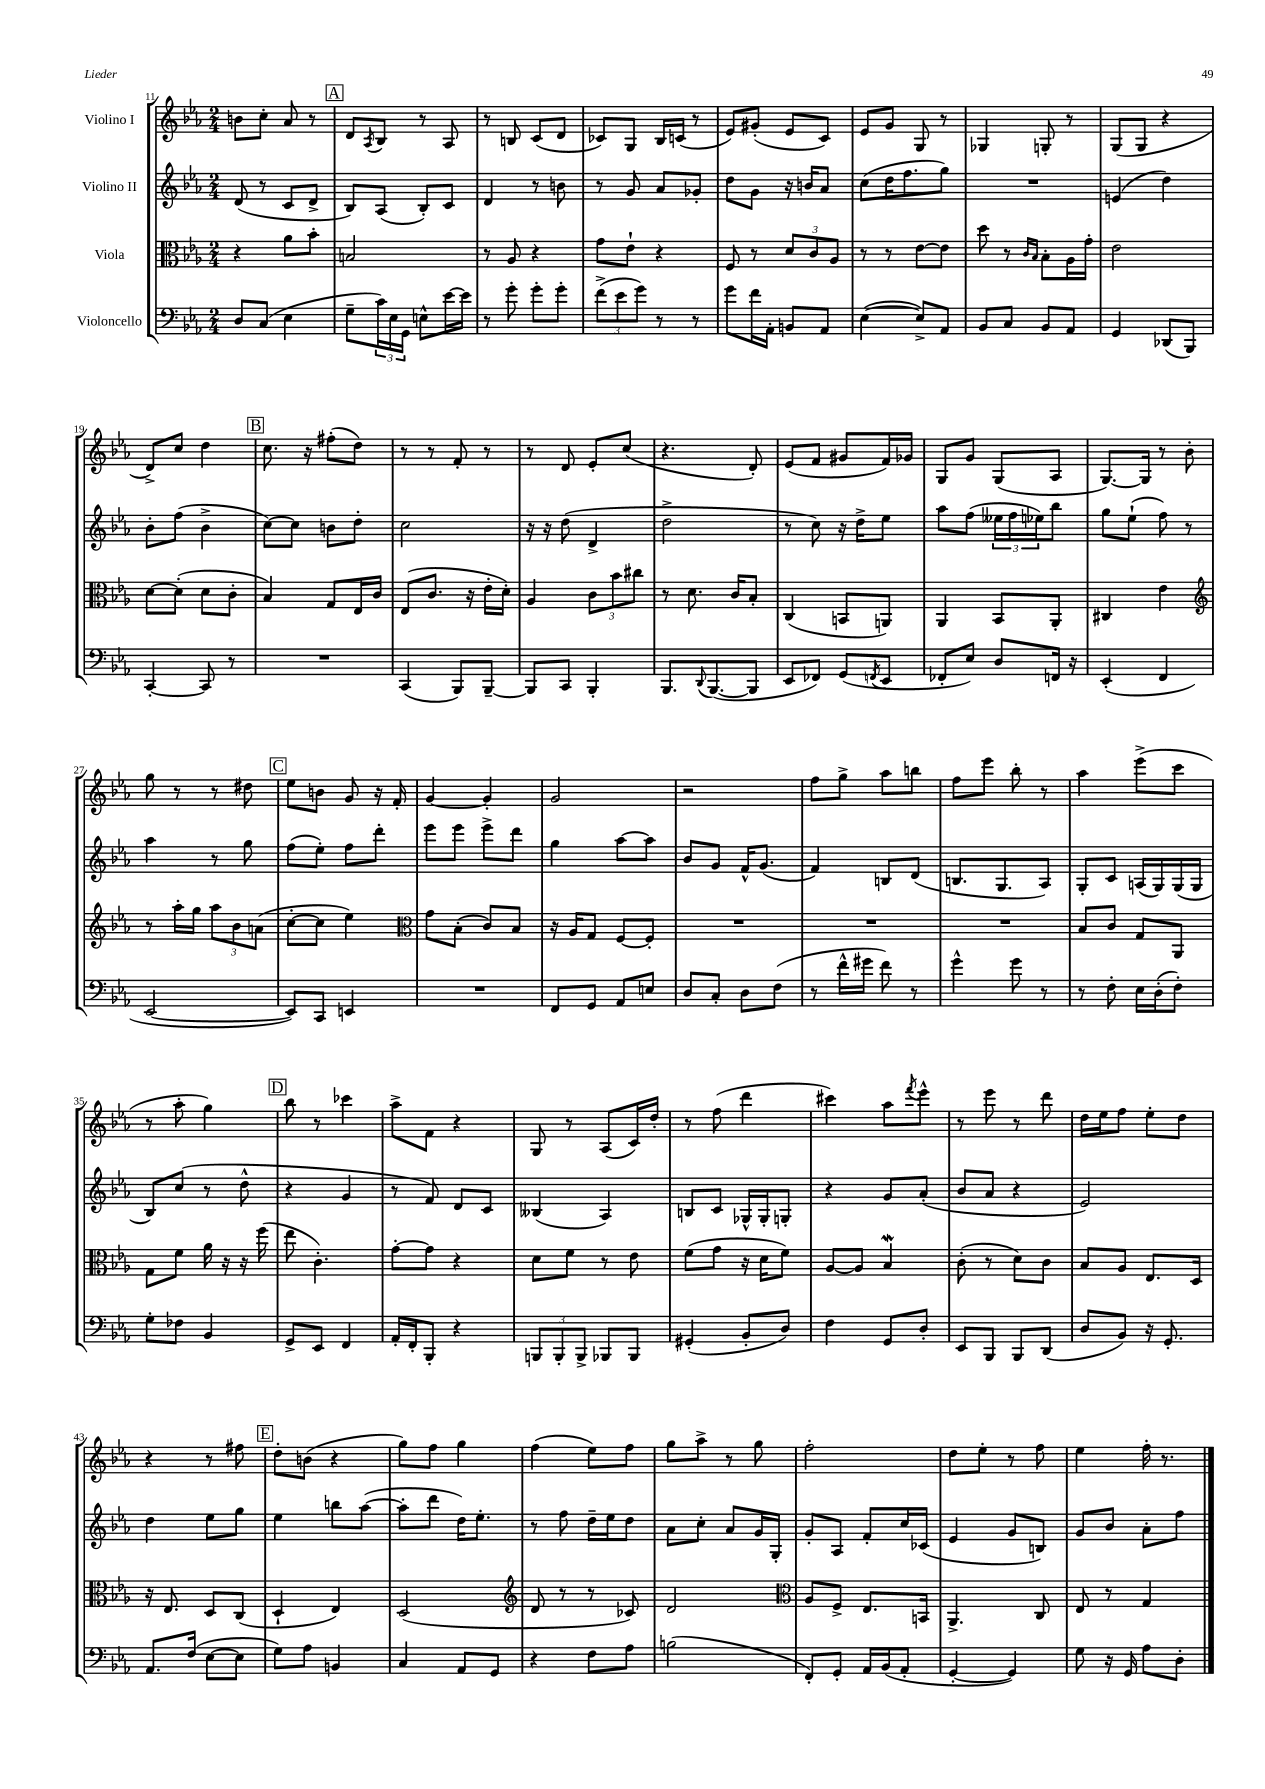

**kern	**kern	**kern	**kern
*staff4	*staff3	*staff2	*staff1
*clefF4	*clefC3	*clefG2	*clefG2
*k[b-e-a-]	*k[b-e-a-]	*k[b-e-a-]	*k[b-e-a-]
*M2/4	*M2/4	*M2/4	*M2/4
8D	4r	(8d	8b
(8C	.	8r	8cc'
4E-	8a-	8c	8a-
.	8b-'	8d^	8r
=	=	=	=
8G~	2B	8B-)	8d
.	.	.	8qA-
24c)	.	(8A-	8B-
24E-	.	.	.
24GG	.	.	.
8E^^	.	8B-')	8r
[16e-	.	8c	8A-
16e-]	.	.	.
=	=	=	=
8r	8r	4d	8r
8g'	8A-	.	8B
8g'	4r	8r	(8c
8g'	.	8b	8d
=	=	=	=
(12f^	8g	8r	8c-)
12e-	.	.	.
.	8e-`	8g	8G
12g)	.	.	.
8r	4r	8a-	16B-
.	.	.	(16c
8r	.	8g-'	8r
=	=	=	=
8g	8F	8dd	8e-)
16f	8r	8g	(8g#'
16AA-'	.	.	.
8BB	12d	16r	8e-
.	.	16b	.
.	12c	.	.
8AA-	.	8a-	8c)
.	12A-	.	.
=	=	=	=
([4E-	8r	(8cc	8e-
.	8r	16dd	8g
.	.	8.ff	.
8E-^])	[8e-	.	8G
8AA-	8e-]	8gg)	8r
=	=	=	=
8BB-	8dd	2r	4G-
8C	8r	.	.
.	16qqc	.	.
.	16qqB-	.	.
8BB-	8B-'	.	8G'
8AA-	16A-	.	8r
.	16g'	.	.
=	=	=	=
4GG	2e-	(4e	(8G
.	.	.	8G
(8DD-	.	4dd)	4r
8BBB-)	.	.	.
=	=	=	=
[4CC'	[8d	8b-'	8d^)
.	(8d']	(8ff	8cc
8CC]	8d	4b-^	4dd
8r	8c'	.	.
=	=	=	=
2r	4B-)	[8cc)	8.cc
.	.	8cc]	.
.	.	.	16r
.	8G	8b	(8ff#'
.	16E-	8dd'	8dd)
.	16c	.	.
=	=	=	=
(4CC	(8E-	2cc	8r
.	8.c	.	8r
8BBB-)	.	.	8f'
.	16r	.	.
[8BBB-~	16e-'	.	8r
.	16d')	.	.
=	=	=	=
8BBB-]	4A-	16r	8r
.	.	16r	.
8CC	.	(8dd	8d
4BBB-'	12c	4d^	8e-'
.	12b-	.	.
.	.	.	(8cc
.	12cc#	.	.
=	=	=	=
8.BBB-	8r	2dd^	4.r
.	8.d	.	.
8qqDD	.	.	.
([8.BBB-	.	.	.
.	16c	.	.
8BBB-]	8B-'	.	8d')
=	=	=	=
8EE-	(4C	8r	(8e-
8FF-)	.	8cc)	8f
(8GG	8BB	16r	8g#
.	.	16dd^	.
8qFF	.	.	.
8EE-	8AA)	8ee-	16f)
.	.	.	16g-
=	=	=	=
8FF-'	4AA-	8aa-	8G
8E-)	.	(8ff	8g
8D	8BB-	24ee--	(8G
.	.	24ff	.
.	.	24ee-)	.
16FF	8AA-'	8bb-	8A-
16r	.	.	.
=	=	=	=
(4EE-'	4C#	8gg	[8.G)
.	.	(8ee-`	.
.	.	.	16G]
4FF	4e-	8ff)	8r
.	.	8r	8b-'
=	=	=	=
*	*clefG2	*	*
[2EE-	8r	4aa-	8gg
.	16aa-'	.	8r
.	16gg	.	.
.	12aa-	8r	8r
.	12b-	.	.
.	.	8gg	8dd#
.	(12a	.	.
=	=	=	=
8EE-])	[8cc'	(8ff	8ee-
8CC	8cc]	8ee-')	8b
4EE	4ee-)	8ff	8g
.	.	8ddd'	16r
.	.	.	16f'
=	=	=	=
*	*clefC3	*	*
2r	8g	8eee-	[4g
.	(8B-'	8eee-	.
.	8c)	8eee-^	4g']
.	8B-	8ddd	.
=	=	=	=
8FF	16r	4gg	2g
.	16A-	.	.
8GG	8G	.	.
8AA-	[8F	[8aa-	.
8E	8F']	8aa-]	.
=	=	=	=
8D	2r	8b-	2r
8C'	.	8g	.
8D	.	16f^^	.
.	.	(8.g	.
(8F	.	.	.
=	=	=	=
8r	2r	4f)	8ff
16f^^	.	.	8gg^
16g#	.	.	.
8f)	.	8B	8aa-
8r	.	(8d	8bb
=	=	=	=
4g^^	2r	8.B	8ff
.	.	.	8eee-
.	.	8.G	.
8g	.	.	8bb-'
8r	.	8A-)	8r
=	=	=	=
8r	8B-	8G'	4aa-
8F'	8c	8c	.
16E-	8G	(16A	(8eee-^
(16D'	.	16G)	.
8F')	8AA-	(16G	8ccc
.	.	16G	.
=	=	=	=
8G'	8G	8B-)	8r
8F-	8f	(8cc	8aa-'
4BB-	16a-	8r	4gg)
.	16r	.	.
.	16r	8dd^^	.
.	(16ff	.	.
=	=	=	=
8GG^	8ee-	4r	8bb-
8EE-	4.c')	.	8r
4FF	.	4g	4ccc-
=	=	=	=
16AA-'	[8g'	8r	8aa-^
16FF'	.	.	.
8BBB-'	8g]	8f)	8f
4r	4r	8d	4r
.	.	8c	.
=	=	=	=
12BBB	8d	(4B--	8G
12BBB'	.	.	.
.	8f	.	8r
12BBB^	.	.	.
8BBB-	8r	4A-)	(8A-
8BBB-	8e-	.	16c)
.	.	.	16dd'
=	=	=	=
(4GG#'	(8f	8B	8r
.	8g	8c	(8ff
8BB-'	16r	16G-^^	4ddd
.	16d	16G-'	.
8D)	8f)	8G'	.
=	=	=	=
4F	[8A-	4r	4ccc#)
.	8A-]	.	.
8GG	4B-	8g	8aa-
.	.	.	8qfff
8D'	.	(8a-'	8eee-^^
=	=	=	=
8EE-	(8c'	8b-	8r
8BBB-	8r	8a-	8eee-
8BBB-	8d)	4r	8r
(8DD	8c	.	8ddd
=	=	=	=
8D	8B-	2e-)	16dd
.	.	.	16ee-
8BB-)	8A-	.	8ff
16r	8.E-	.	8ee-'
8.GG'	.	.	.
.	.	.	8dd
.	16D	.	.
=	=	=	=
8.AA-	16r	4dd	4r
.	8.E-	.	.
(16F	.	.	.
[8E-	8D	8ee-	8r
8E-]	(8C	8gg	8ff#
=	=	=	=
8G)	4D`	4ee-	8dd'
8A-	.	.	(8b
4BB	4E-)	8bb	4r
.	.	([8aa-	.
=	=	=	=
4C	(2D	8aa-']	8gg)
.	.	8ddd	8ff
8AA-	.	16dd)	4gg
.	.	8.ee-'	.
8GG	.	.	.
=	=	=	=
*	*clefG2	*	*
4r	8d	8r	(4ff
.	8r	8ff	.
8F	8r	16dd~	8ee-)
.	.	16ee-	.
8A-	8c-)	8dd	8ff
=	=	=	=
(2B	2d	8a-	8gg
.	.	8cc'	8aa-^
.	.	8a-	8r
.	.	16g	8gg
.	.	16G'	.
=	=	=	=
*	*clefC3	*	*
8FF')	8A-	8g'	2ff'
8GG'	8F^	8A-	.
16AA-	8.E-	8f'	.
(16BB-	.	.	.
8AA-'	.	16cc	.
.	16BB	(16c-	.
=	=	=	=
[4GG'	4.AA-^	4e-	8dd
.	.	.	8ee-'
4GG])	.	8g	8r
.	8C	8B)	8ff
=	=	=	=
8G	8E-	8g	4ee-
16r	8r	8b-	.
16GG	.	.	.
8A-	4G	8a-'	16ff'
.	.	.	8.r
8D'	.	8ff	.
==	==	==	==
*-	*-	*-	*-
